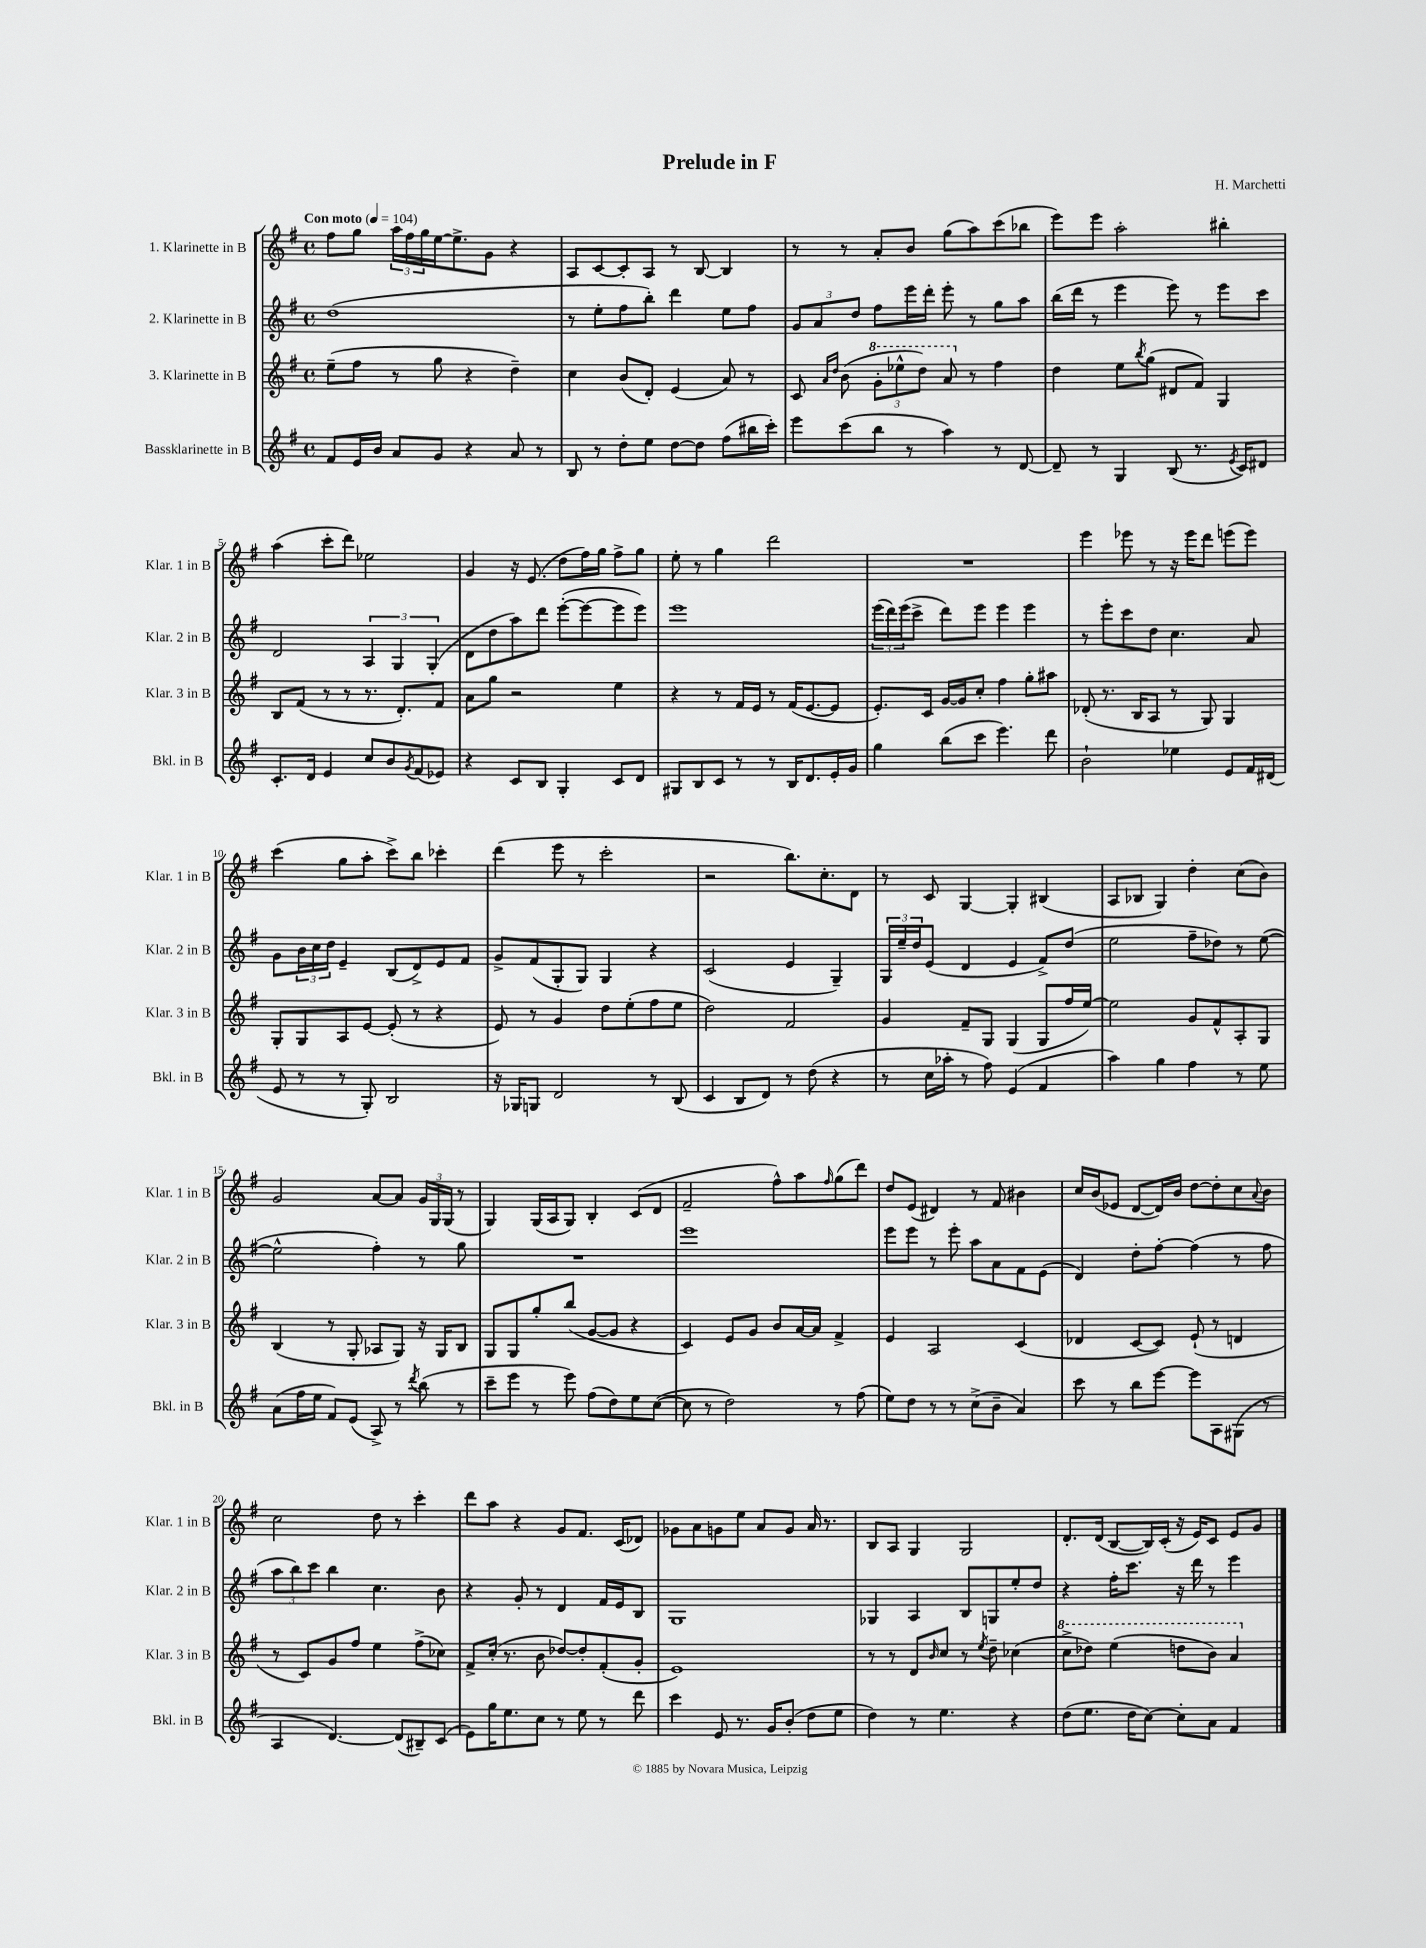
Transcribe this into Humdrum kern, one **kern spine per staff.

**kern	**kern	**kern	**kern
*staff4	*staff3	*staff2	*staff1
*clefG2	*clefG2	*clefG2	*clefG2
*k[f#]	*k[f#]	*k[f#]	*k[f#]
*M4/4	*M4/4	*M4/4	*M4/4
*met(c)	*met(c)	*met(c)	*met(c)
*MM104	*MM104	*MM104	*MM104
8f#	(8ee~	(1dd	8ff#
16e	8ff#	.	8gg
16b	.	.	.
8a	8r	.	24aa
.	.	.	24ff#
.	.	.	24gg
8g	8gg	.	[16ee
.	.	.	8.ee^]
4r	4r	.	.
.	.	.	8g
8a	4dd~)	.	4r
8r	.	.	.
=	=	=	=
8B	4cc	8r	8A
8r	.	8ee'	[8c
8dd'	(8b	8ff#	8c']
8ee	8d')	8bb')	8A
[8dd	(4e	4ddd	8r
8dd]	.	.	[8B
(8ff#	8a)	8ee	4B]
16bb#	8r	8ff#	.
16ccc')	.	.	.
=	=	=	=
8eee	8c	12g	8r
.	.	12a	.
.	16qqa	.	.
.	16qqdd	.	.
(8ccc	(8b	.	8r
.	.	12dd	.
8bb	12gg'	8ff#	8a'
.	12eee-^^	.	.
8r	.	16eee	8b
.	12ddd)	.	.
.	.	16ddd'	.
4aa)	8aa	8eee'	(8gg
.	8r	8r	8aa)
8r	4ff#	8gg	(8ccc
[8d	.	8aa	8bb-
=	=	=	=
8d~]	4dd	(16bb	8eee)
.	.	16ddd	.
8r	.	8r	8eee
4G	8ee	4eee	2aa'
.	8qbb	.	.
.	(8gg	.	.
(8B	8d#	8eee)	.
8.r	8f#)	8r	.
.	4G	8eee	4bb#'
8qe	.	.	.
16c)	.	.	.
8d#	.	8ccc	.
=	=	=	=
8.c'	8B	2d	(4aa
.	(8f#	.	.
16d	.	.	.
4e	8r	.	8ccc'
.	8r	.	8ddd)
8cc	8.r	6A	2ee-
8b	.	.	.
.	.	6G	.
.	8.d')	.	.
8qg	.	.	.
(8f#	.	.	.
.	.	(6G'	.
8e-)	8f#	.	.
=	=	=	=
4r	8a	8d	4g
.	8gg	8dd	.
8c	2r	8aa)	16r
.	.	.	(8.e
8B	.	8ddd	.
4G'	.	([8eee'	8dd
.	.	8eee_	16ff#)
.	.	.	16gg
8c	4ee	8eee]	8ff#^
8d	.	8eee)	8gg
=	=	=	=
8G#	4r	1eee	8ee'
8B	.	.	8r
8c	8r	.	4gg
8r	16f#	.	.
.	16e	.	.
8r	8r	.	2ddd
16B	(16f#	.	.
8.d	[8.e	.	.
16e'	8e]	.	.
16g	.	.	.
=	=	=	=
4gg	8.e')	(24eee	1r
.	.	24ddd)	.
.	.	(24eee	.
.	.	8ccc^	.
.	16c	.	.
(8bb	[16g	8ddd)	.
.	16g]	.	.
8ccc	8cc'	8eee	.
4.eee)	4ff#	4eee	.
.	8gg'	4eee	.
8ddd	8aa#	.	.
=	=	=	=
2b`	(8d-'	8r	4eee
.	8.r	8eee'	.
.	.	8ccc	8eee-
.	16B	.	.
.	8A	8dd	8r
4ee-	8r	4.cc	16r
.	.	.	16eee-
.	8G)	.	8ddd
8e	4G	.	(8eee
16f#	.	8a	8eee)
(16d#	.	.	.
=	=	=	=
8e	8G'	8g	(4ccc
8r	8G	24b	.
.	.	24cc	.
.	.	24dd	.
8r	8A	4e~	8gg
8G')	[8e	.	8aa'
2B	(8e']	(8B	8ccc^)
.	8r	8d^)	8bb
.	4r	8e	4ccc-'
.	.	8f#	.
=	=	=	=
16r	8e)	8g^	(4ddd
16G-	.	.	.
8G	8r	(8f#	.
2d	4g	8G'	8eee
.	.	8G)	8r
.	8dd	4G	2ccc'
.	(8ee'	.	.
8r	8ff#	4r	.
(8B	8ee	.	.
=	=	=	=
4c	2dd)	(2c	2r
8B	.	.	.
8d)	.	.	.
8r	2f#	4e	8.bb)
(8dd	.	.	.
.	.	.	8.cc'
4r	.	4G~)	.
.	.	.	8d
=	=	=	=
8r	4g	24G	8r
.	.	24ee~	.
.	.	24dd	.
16cc	.	(8e	8c
16aa-'	.	.	.
8r	8f#~	4d	[4G
8ff#)	8G	.	.
(4e	(4G	4e	4G']
4f#	8G	8f#^)	(4B#
.	16ff#	(8dd	.
.	[16ee)	.	.
=	=	=	=
4aa)	2ee]	2ee	8A
.	.	.	8B-
4gg	.	.	4G)
4ff#	8g	8ff#~	4dd'
.	8f#^^	8dd-)	.
8r	8A'	8r	(8cc
8ee	8G	([8ee	8b)
=	=	=	=
(8a	(4B	2ee^^]	2g
16ff#	.	.	.
16ee	.	.	.
8f#)	8r	.	.
(8e	8G'	.	.
8A^)	8A-	4ff#')	[8a
8r	8G)	.	8a]
8qddd	.	.	.
(8bb	16r	8r	24g
.	.	.	24G
.	16G	.	.
.	.	.	(24G
8r	8B	8gg	8r
=	=	=	=
8ccc~	8G	1r	4G)
8eee	8G	.	.
8r	8gg'	.	(16G
.	.	.	16A
8eee)	(8bb	.	8G)
(8ff#	[8g	.	4B'
8dd)	8g]	.	.
8ee	4r	.	(8c
([8cc	.	.	8d
=	=	=	=
8cc]	4c)	1eee	2f#~
8r	.	.	.
2dd)	8e	.	.
.	8g	.	.
.	8b	.	8ff#^^)
.	[16a	.	8aa
.	16a]	.	.
.	.	.	16qqff#
8r	4f#^	.	(8gg
(8ff#	.	.	8ddd)
=	=	=	=
8ee)	4e	8eee	8dd
8dd	.	8eee	(8e
8r	2A	8r	4d#)
8r	.	8eee'	.
(8cc^	.	8aa	8r
8b~	.	8a	8f#
4a)	(4c	8f#	4b#
.	.	(8e	.
=	=	=	=
8ccc	4d-	4d)	16cc
.	.	.	(16b
8r	.	.	8e-
8bb	[8c	8dd'	[8d
[8eee	8c])	[8ff#'	16d])
.	.	.	16b
8eee]	(8e`	(4ff#]	[8dd
8A	8r	.	8dd']
(8G#	4d	8r	8cc
.	.	.	8qqa
8r	.	8ff#	8b
=	=	=	=
4A	8r	12aa	2cc
.	.	12bb)	.
.	8c)	.	.
.	.	12ccc	.
[4.d)	8g	4bb	.
.	8ff#	.	.
.	4ee	4.cc	8dd
(8d]	.	.	8r
8B#~)	(8ff#^	.	4ccc'
(8c	8cc-)	8b	.
=	=	=	=
8e)	8f#^	4r	8ddd
16gg	(16cc'	.	8aa
8.ee	8.r	.	.
.	.	8g'	4r
8cc	8b	8r	.
8r	[8dd-)	4d	8g
8ee	8dd-']	.	8.f#
8r	(8f#'	16f#	.
.	.	16e	(16c
8ddd	8g'	8B	8d-)
=	=	=	=
4ccc	1e)	1G	8g-
.	.	.	8a
8e	.	.	8g
8.r	.	.	8ee
.	.	.	8a
16g	.	.	.
(8b'	.	.	8g
8dd	.	.	16a
.	.	.	8.r
8ee	.	.	.
=	=	=	=
4dd)	8r	4G-	8B
.	8r	.	8A
8r	8d	4A	4G
.	16qqb	.	.
4.ee	8cc	.	.
.	8r	8B	2G
.	8qee	.	.
.	8dd~	8G	.
4r	(4cc-	8ee'	.
.	.	8dd	.
=	=	=	=
(8dd	8ccc^	4r	8.d'
8.ee	8ddd-)	.	.
.	.	.	(16d
.	(4eee	16ff#'	[8B
16dd	.	8.ccc	.
[8cc)	.	.	16B])
.	.	.	(16c'
8cc']	8ddd	16r	16r
.	.	16ddd	16e)
8a	8bb)	8r	8c
4f#	4aa	4eee	8e
.	.	.	8g
==	==	==	==
*-	*-	*-	*-
